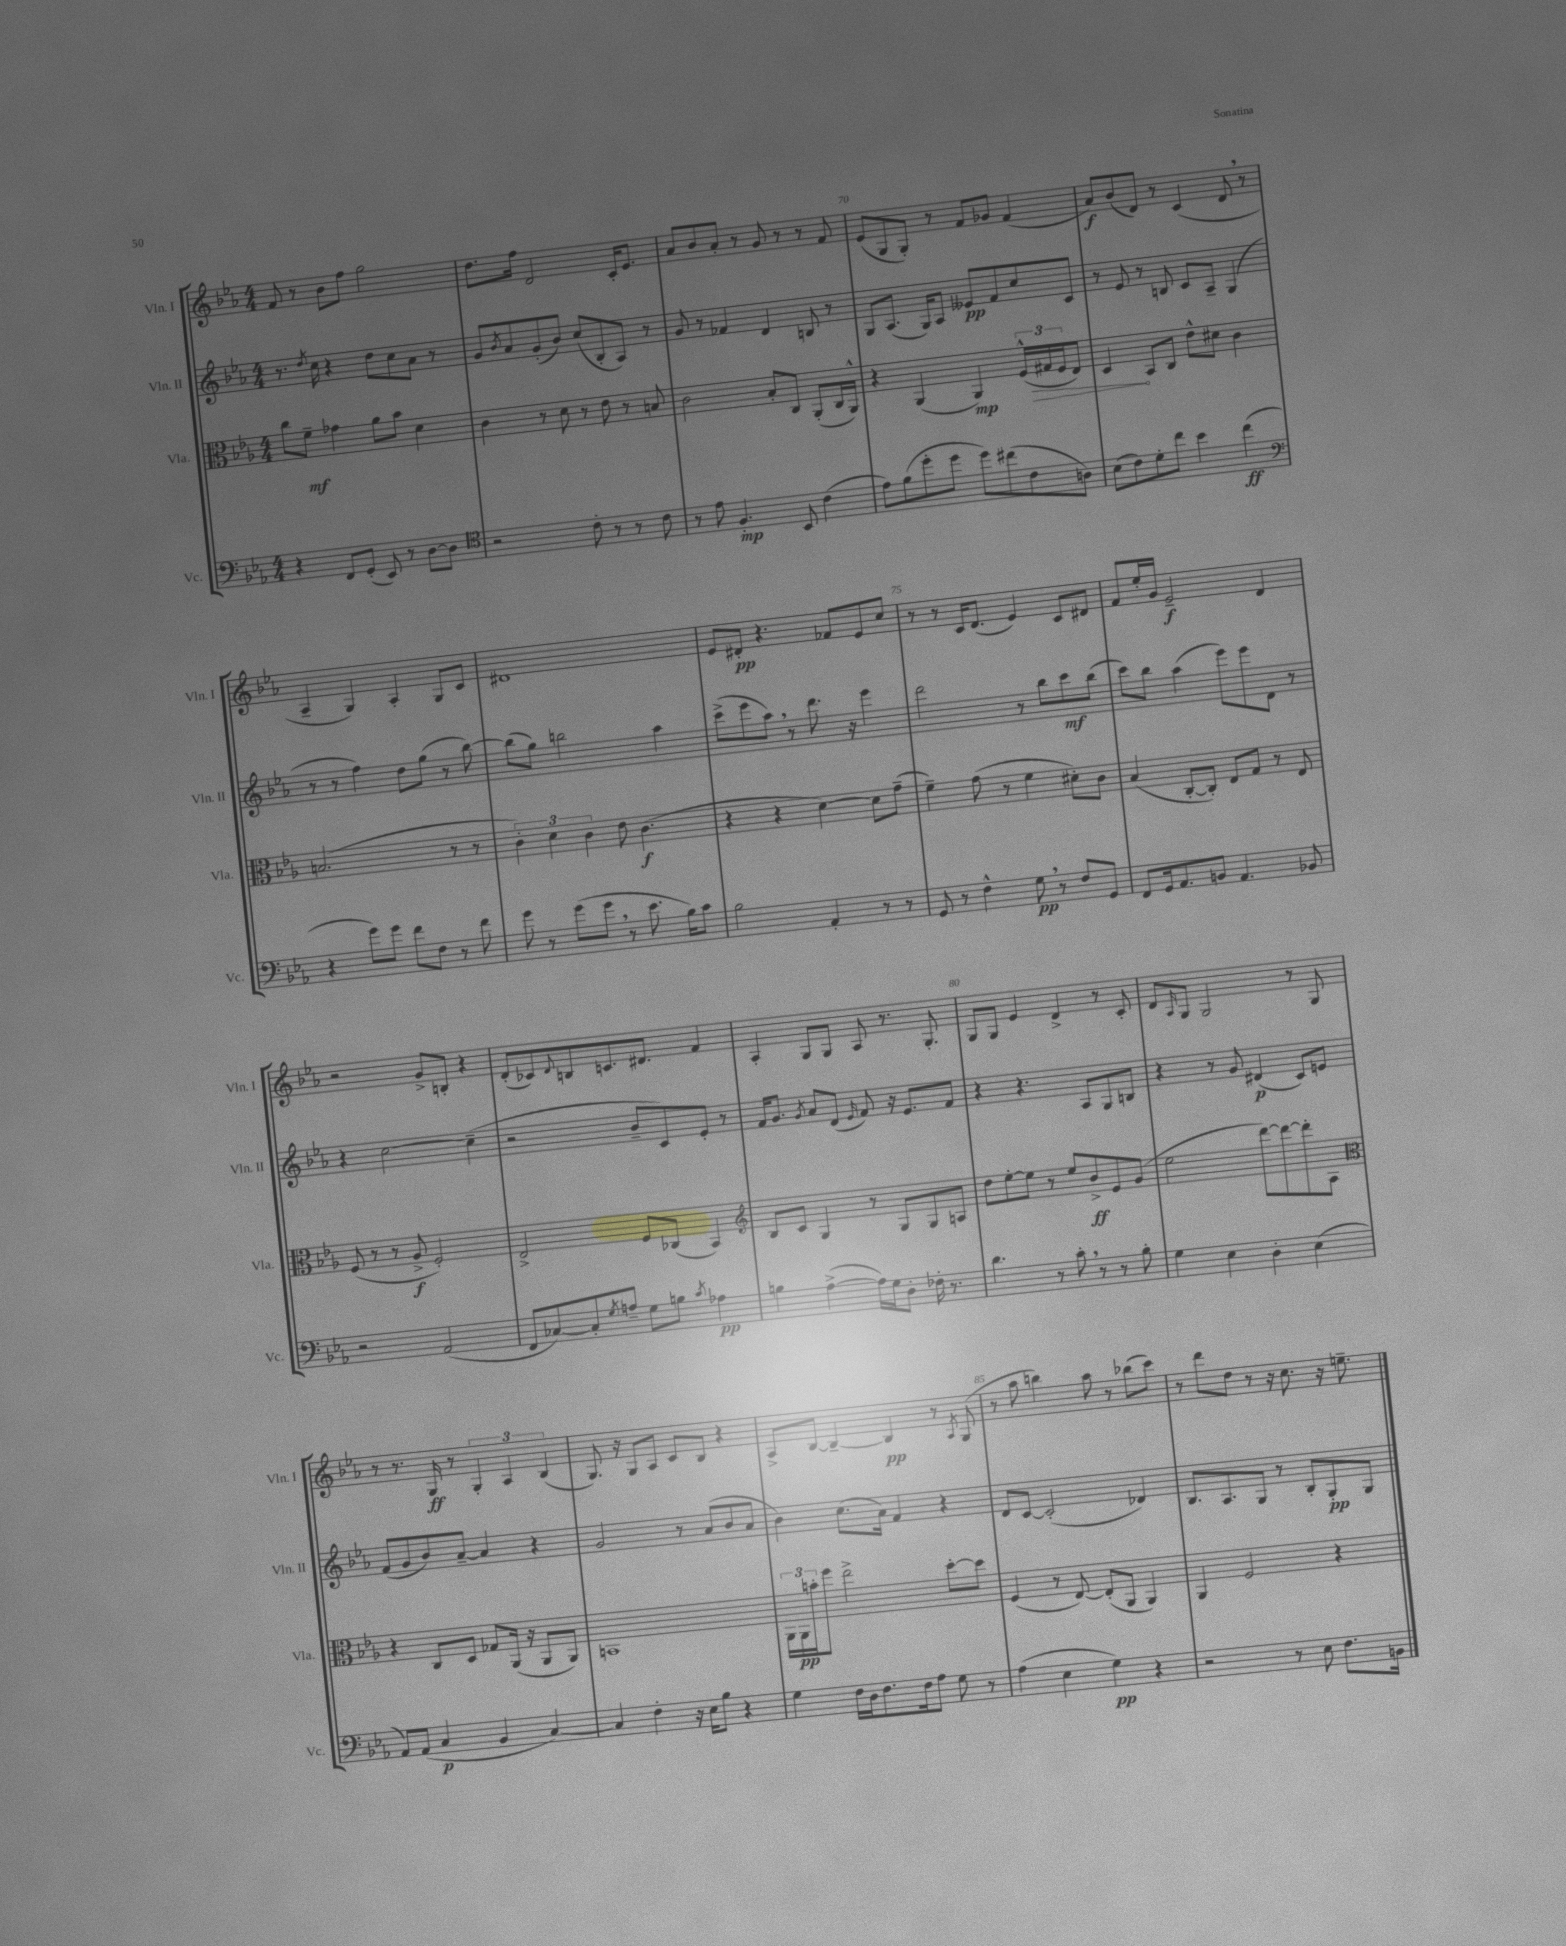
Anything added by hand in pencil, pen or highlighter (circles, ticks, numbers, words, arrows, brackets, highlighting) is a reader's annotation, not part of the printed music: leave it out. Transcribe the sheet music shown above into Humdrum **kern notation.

**kern	**kern	**kern	**kern
*staff4	*staff3	*staff2	*staff1
*clefF4	*clefC3	*clefG2	*clefG2
*k[b-e-a-]	*k[b-e-a-]	*k[b-e-a-]	*k[b-e-a-]
*M4/4	*M4/4	*M4/4	*M4/4
4r	8cc	8.r	8f
.	8f~	.	8r
.	.	8qdd	.
.	.	16cc	.
8FF	4g-	4r	8b-
(8GG'	.	.	8ff
8EE-)	8a-	8dd	2gg
8r	8b-	8cc	.
[8D	4d	8a-	.
8D]	.	8r	.
=	=	=	=
*clefC4	*	*	*
2r	4c	8g	8.dd
.	.	8qb-	.
.	.	8a-	.
.	.	.	16ff
.	8r	(8g'	2d
.	8d	8b-)	.
8c'	8r	(8cc	.
8r	8e-	8B-'	.
8r	8r	8A-)	16c'
.	.	.	8.e-
8c	8B	8r	.
=	=	=	=
8r	2c	8g	8a-
8e-	.	8r	8b-
4.F'	.	4f-	8a-'
.	.	.	8r
.	8B-'	4d	8g
8BB-	8C	.	8r
(4c	(8AA-'	8B	8r
.	16C	8r	8f
.	16AA-^^)	.	.
=	=	=	=
8e-)	4r	8G	(8e-
(8f	.	(8.A-	8G
8dd'	(4AA-	.	8G')
.	.	16G)	.
8dd	.	8A-	8r
8dd)	4AA-)	8e--	8f
(8cc#	.	8f	8g-
8c	(24F^^	8cc	(4f
.	24G#	.	.
.	24F	.	.
8A)	8E-)	8c	.
=	=	=	=
(8B-	4D	8r	8a-)
8c)	.	8e-	(8b-
8d'	8BB-	8r	8d)
8cc	8C	8B	8r
4b-	8e-^^	8c	(4c
.	8d#	8A-~	.
(4cc	4c	(4G	8d
.	.	.	8r
=	=	=	=
*clefF4	*	*	*
4r	(2.B	8r	4A-~
.	.	8r	.
8g)	.	4ff)	4G)
8g	.	.	.
8f	.	8dd	4A-'
8F	.	(8gg	.
8r	8r	8r	8G
8f	8r	[8bb-)	8c
=	=	=	=
8g	6c')	(8bb-]	1d#
8r	.	8gg)	.
.	6d	.	.
(8g	.	2bb	.
.	6c	.	.
8g	.	.	.
8r	8e-	.	.
8.e-	(4.c	.	.
.	.	4aa-	.
16B-)	.	.	.
8c	.	.	.
=	=	=	=
2B-	4r	(8ccc^	8e-
.	.	8eee-	8d#'
.	4r	8aa-)	4.r
.	.	8r	.
4AA-'	[4d)	8.ddd	.
.	.	.	8f-
.	.	16r	.
8r	8d]	4eee-	8e-
8r	(8g~	.	8cc
=	=	=	=
8GG	4f~)	2ddd	8r
8r	.	.	8r
4F^^	(8g	.	16c
.	.	.	(8.d
.	8r	.	.
8G	4f	8r	4e-)
8r	.	8bb-	.
8F	8d#')	8ccc	8c
8GG	8c	(8bb-	8d#
=	=	=	=
8FF	(4B-	8ccc)	8f
16GG	.	8bb-	16ee-'
8.AA-	.	.	16g
.	[8C'	(4aa-	2e-~
8BB	8C'])	.	.
4.AA-	8E-	8eee-)	.
.	8G	8eee-	.
.	8r	8d	4d
8BB-	8E-	8r	.
=	=	=	=
2r	(8F	4r	2r
.	8r	.	.
.	8r	[2cc	.
.	8A-^	.	.
(2AA-	2F')	.	8g^
.	.	.	8B'
.	.	(4cc~]	4r
=	=	=	=
8FF	2E-^	2r	(8d'
[8C-)	.	.	8c-)
.	.	.	8qqd
8C-']	.	.	8B
8qG	.	.	.
8A~	.	.	8.c
8G	8F	8b-~	.
.	.	.	8.d#
8B	(8C-	8c)	.
8qc	.	.	.
4A-	4BB-)	8e-'	4f
.	.	8r	.
=	=	=	=
*	*clefG2	*	*
4B	8B-	16f	4A-'
.	.	8.g	.
.	8c	.	.
.	.	8qg	.
([4A-^	4G	8a-	8G
.	.	(8d	8G
.	.	16qqe-	.
16A-])	8r	8f)	8A-
16G	.	.	.
8D'	8G	16r	8.r
.	.	8.e-	.
16F-'	8G	.	.
8.r	.	.	8.G'
.	8A	8f	.
=	=	=	=
4.d	8dd	4r	8G
.	[8ee-'	.	8G
.	8ee-]	4.r	4e-
8r	8r	.	.
8c'	8ee-	.	4d^
8r	8b-^	8A-	.
8r	8e-	8G	8r
8B-'	(8g	8B	8c'
=	=	=	=
4G	2ee-	4r	8d
.	.	.	16qqA-
.	.	.	8G
4E-	.	8r	2G
.	.	8g	.
4D'	[8ddd)	(4d#	.
.	8ddd_	.	.
(4E-	8ddd']	8c)	8r
.	8A-	8e	8G
=	=	=	=
*	*clefC3	*	*
8AA-)	4r	(8f	8r
(8AA-	.	8g	8.r
4C	8C	8b-)	.
.	.	.	16G
.	8D	[8a-~	8r
4BB-	8G-	4a-]	6G'
.	(16AA-	.	.
.	.	.	6A-
.	16r	.	.
[4C)	8AA-	4r	.
.	.	.	(6B-
.	8AA-)	.	.
=	=	=	=
4C]	1BB	2g	8.G)
.	.	.	16r
4F'	.	.	8G
.	.	.	8A-
16r	.	8r	8c
16E-	.	.	.
8B-	.	(8a-	8B-
4r	.	8b-	4r
.	.	8a-	.
=	=	=	=
4G	24AA-	4b-)	8A-^
.	24AA-	.	.
.	24b'	.	.
.	8ff	.	[8B-
16F	2ee-^	(8.cc	4B-~_
16D	.	.	.
8.F	.	.	.
.	.	16a-)	.
.	.	4f	4B-]
16F	.	.	.
8A-	.	.	.
8G	[8dd'	4r	8r
.	.	.	8qA-
8r	8dd]	.	(8G
=	=	=	=
(4A-	(4F	8d	8r
.	.	[8c	8aa-
4E-	8r	(2c']	4bb)
.	[8E-)	.	.
4G)	(8E-']	.	8aa-
.	8AA-	.	8r
4r	4AA-)	4d-)	(8bb-
.	.	.	8ccc)
=	=	=	=
2r	4AA-	8.B-	8r
.	.	.	8ddd
.	.	8.A-	.
.	2F	.	8dd
.	.	8G	8r
8r	.	8r	16r
.	.	.	8.cc
8E-	.	8B-'	.
8.F	4r	8G'	16r
.	.	.	8.ee~
.	.	8G	.
16BB	.	.	.
==	==	==	==
*-	*-	*-	*-
